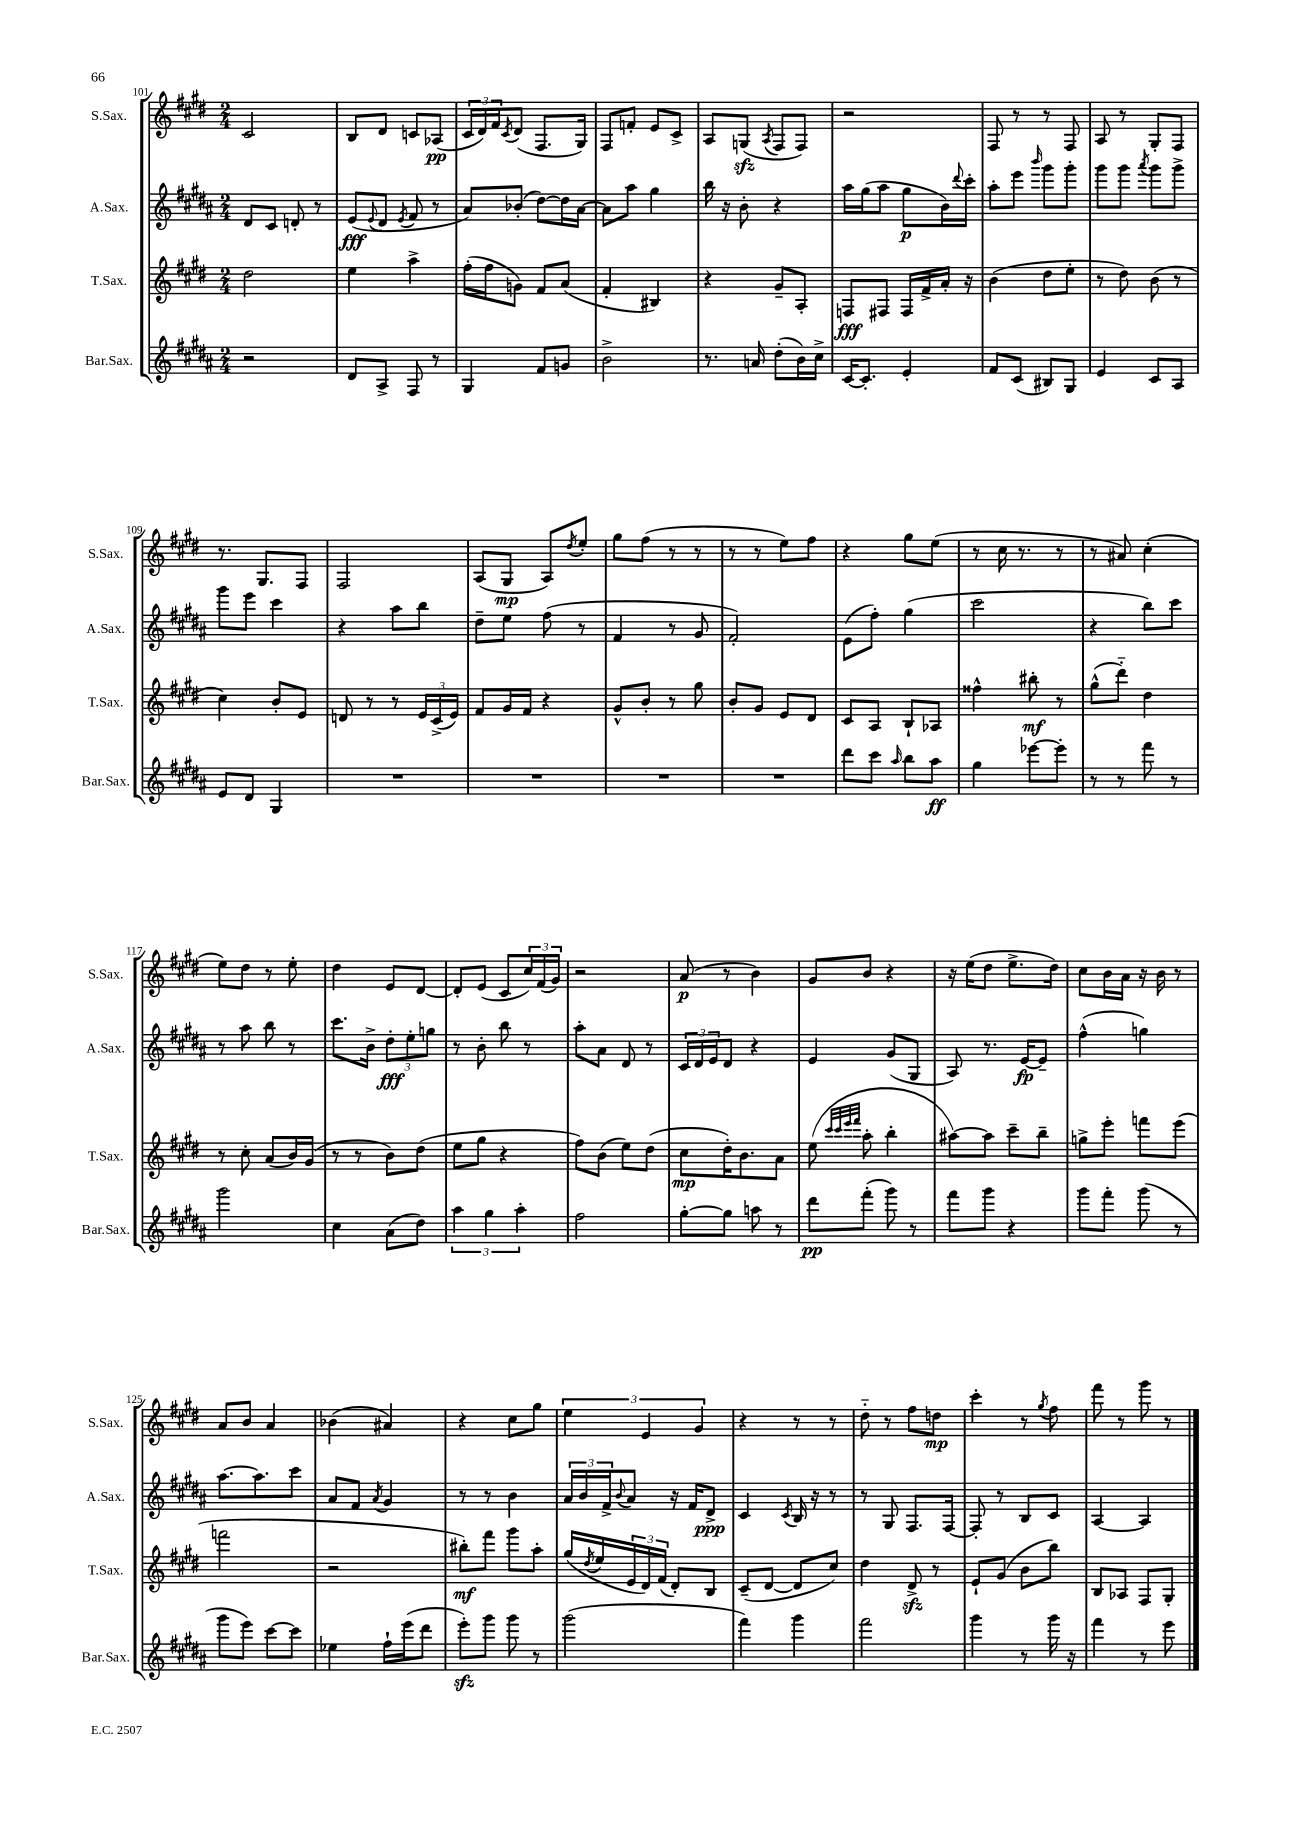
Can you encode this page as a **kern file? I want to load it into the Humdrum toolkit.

**kern	**dynam	**kern	**dynam	**kern	**dynam	**kern	**dynam
*part4	*part4	*part3	*part3	*part2	*part2	*part1	*part1
*staff4	*staff4	*staff3	*staff3	*staff2	*staff2	*staff1	*staff1
*I"Bar.Sax.	*	*I"T.Sax.	*	*I"A.Sax.	*	*I"S.Sax.	*
*I'Bar.Sax.	*	*I'T.Sax.	*	*I'A.Sax.	*	*I'S.Sax.	*
*clefG2	*	*clefG2	*	*clefG2	*	*clefG2	*
*k[f#c#g#d#a#]	*	*k[f#c#g#d#]	*	*k[f#c#g#d#a#]	*	*k[f#c#g#d#]	*
*M2/4	*	*M2/4	*	*M2/4	*	*M2/4	*
=101	=101	=101	=101	=101	=101	=101	=101
2r	.	2dd#\	.	8d#/L	.	2c#/	.
.	.	.	.	8c#/J	.	.	.
.	.	.	.	8dn'/	.	.	.
.	.	.	.	8r	.	.	.
=102	=102	=102	=102	=102	=102	=102	=102
8d#/L	.	4ee\	.	(8e/L	fff	8B/L	.
.	.	.	.	8qqe/	.	.	.
8A#^/J	.	.	.	8d#/J	.	8d#/J	.
.	.	.	.	8qe/	.	.	.
8F#/	.	4aa^\	.	8f#/	.	8cn/L	.
8r	.	.	.	8r	.	(8A-X/J	pp
=103	=103	=103	=103	=103	=103	=103	=103
4G#/	.	(16ff#'\LL	.	8a#/L)	.	24c#/LL	.
.	.	.	.	.	.	24d#/)	.
.	.	16ff#\J	.	.	.	.	.
.	.	.	.	.	.	24f#/J	.
.	.	.	.	.	.	8qc#/	.
.	.	8gn\J)	.	(8b-X'/J	.	(8d#/J	.
8f#/L	.	8f#/L	.	[8dd#\L)	.	8.F#/L	.
8gn/J	.	(8a/J	.	16dd#\L]	.	.	.
.	.	.	.	[16a#\JJ	.	16G#/Jk)	.
=104	=104	=104	=104	=104	=104	=104	=104
2b^\	.	4f#'/	.	8a#\L]	.	8F#/L	.
.	.	.	.	8aa#\J	.	8fn'/J	.
.	.	4B#X/)	.	4gg#\	.	8e/L	.
.	.	.	.	.	.	8c#^/J	.
=105	=105	=105	=105	=105	=105	=105	=105
8.r	.	4r	.	16bb\	.	8A/L	.
.	.	.	.	16r	.	.	.
.	.	.	.	8b'\	.	(8Gnzz/J	.
16an/	.	.	.	.	.	.	.
.	.	.	.	.	.	8qA/	.
(8dd#'\L	.	8g#~/L	.	4r	.	8F#/L	.
16b\L)	.	8A'/J	.	.	.	8F#/J)	.
16cc#^\JJ	.	.	.	.	.	.	.
=106	=106	=106	=106	=106	=106	=106	=106
[16c#/KL	.	8Fn/L	fff	16aa#\LL	.	2r	.
8.c#'/J]	.	.	.	(16gg#\J	.	.	.
.	.	8F#X/J	.	8aa#\J	.	.	.
4e'/	.	16F#/LL	.	8gg#\L	p	.	.
.	.	16f#^/	.	.	.	.	.
.	.	16a'/JJ	.	16b\L)	.	.	.
.	.	.	.	8qqddd#/	.	.	.
.	.	16r	.	16ccc#'\JJ	.	.	.
=107	=107	=107	=107	=107	=107	=107	=107
8f#/L	.	(4b\	.	8aa#'\L	.	8F#/	.
(8c#/J	.	.	.	8eee\J	.	8r	.
.	.	.	.	16qqbbb/	.	.	.
8B#X/L)	.	8dd#\L	.	8ggg#\L	.	8r	.
8G#/J	.	8ee'\J	.	8ggg#'\J	.	8F#/	.
=108	=108	=108	=108	=108	=108	=108	=108
4e/	.	8r	.	8ggg#\L	.	8A/	.
.	.	8dd#\)	.	8ggg#\J	.	8r	.
.	.	.	.	8qaaa#/	.	.	.
8c#/L	.	(8b\	.	8ggg#\L	.	8G#'/L	.
8A#/J	.	8r	.	8ggg#^\J	.	8F#/J	.
!!LO:LB:g=z
=109	=109	=109	=109	=109	=109	=109	=109
8e/L	.	4cc#\)	.	8ggg#\L	.	8.r	.
8d#/J	.	.	.	8eee\J	.	.	.
.	.	.	.	.	.	8.G#/L	.
4G#/	.	8b'/L	.	4ccc#\	.	.	.
.	.	8e/J	.	.	.	8F#/J	.
=110	=110	=110	=110	=110	=110	=110	=110
2r	.	8dn/	.	4r	.	2F#/	.
.	.	8r	.	.	.	.	.
.	.	8r	.	8aa#\L	.	.	.
.	.	24e/LL	.	8bb\J	.	.	.
.	.	(24c#^/	.	.	.	.	.
.	.	24e/JJ)	.	.	.	.	.
=111	=111	=111	=111	=111	=111	=111	=111
2r	.	8f#/L	.	8dd#~\L	.	(8A/L	.
.	.	16g#/L	.	8ee\J	.	8G#/J	mp
.	.	16f#/JJ	.	.	.	.	.
.	.	4r	.	(8ff#\	.	8A/L)	.
.	.	.	.	.	.	8qdd#/	.
.	.	.	.	8r	.	8ee'/J	.
=112	=112	=112	=112	=112	=112	=112	=112
2r	.	8g#^^/L	.	4f#/	.	8gg#\L	.
.	.	8b'/J	.	.	.	(8ff#\J	.
.	.	8r	.	8r	.	8r	.
.	.	8gg#\	.	8g#/	.	8r	.
=113	=113	=113	=113	=113	=113	=113	=113
2r	.	8b'/L	.	2f#'/)	.	8r	.
.	.	8g#/J	.	.	.	8r	.
.	.	8e/L	.	.	.	8ee\L)	.
.	.	8d#/J	.	.	.	8ff#\J	.
=114	=114	=114	=114	=114	=114	=114	=114
8ddd#\L	.	8c#/L	.	(8e\L	.	4r	.
8ccc#\J	.	8A/J	.	8ff#'\J)	.	.	.
16qqaa#/	.	.	.	.	.	.	.
8bb\L	.	8B`/L	.	(4gg#\	.	8gg#\L	.
8aa#\J	ff	8A-X/J	.	.	.	(8ee\J	.
=115	=115	=115	=115	=115	=115	=115	=115
4gg#\	.	4ff##X^^\	.	2ccc#\	.	8r	.
.	.	.	.	.	.	16cc#\	.
.	.	.	.	.	.	8.r	.
[8eee-X\L	.	8bb#X'\	mf	.	.	.	.
8eee-'\J]	.	8r	.	.	.	8r	.
=116	=116	=116	=116	=116	=116	=116	=116
8r	.	(8gg#^^\L	.	4r	.	8r	.
8r	.	8ddd#\J)	.	.	.	8a#X/)	.
8fff#\	.	4dd#\	.	8bb\L)	.	(4cc#'\	.
8r	.	.	.	8ccc#\J	.	.	.
!!LO:LB:g=z
=117	=117	=117	=117	=117	=117	=117	=117
2ggg#\	.	8r	.	8r	.	8ee\L)	.
.	.	8cc#'\	.	8aa#\	.	8dd#\J	.
.	.	(8a/L	.	8bb\	.	8r	.
.	.	16b/L)	.	8r	.	8ee'\	.
.	.	(16g#/JJ	.	.	.	.	.
=118	=118	=118	=118	=118	=118	=118	=118
4cc#\	.	8r	.	8.ccc#\L	.	4dd#\	.
.	.	8r	.	.	.	.	.
.	.	.	.	16b^\Jk	.	.	.
(8a#\L	.	8b\L)	.	12dd#'\L	fff	8e/L	.
.	.	.	.	12ee'\	.	.	.
8dd#\J)	.	(8dd#\J	.	.	.	[8d#/J	.
.	.	.	.	12ggn\J	.	.	.
=119	=119	=119	=119	=119	=119	=119	=119
6aa#\	.	8ee\L	.	8r	.	8d#'/L]	.
.	.	8gg#\J	.	8b'\	.	(8e/J	.
6gg#\	.	.	.	.	.	.	.
.	.	4r	.	8bb\	.	8c#/L	.
6aa#'\	.	.	.	.	.	.	.
.	.	.	.	8r	.	24cc#/L)	.
.	.	.	.	.	.	(24f#/	.
.	.	.	.	.	.	24g#/JJ)	.
=120	=120	=120	=120	=120	=120	=120	=120
2ff#\	.	8ff#\L)	.	8aa#'\L	.	2r	.
.	.	(8b\J	.	8a#\J	.	.	.
.	.	8ee\L)	.	8d#/	.	.	.
.	.	(8dd#\J	.	8r	.	.	.
=121	=121	=121	=121	=121	=121	=121	=121
[8gg#'\L	.	8cc#\L	mp	24c#/LL	.	(8a/	p
.	.	.	.	24d#/	.	.	.
.	.	.	.	24e/J	.	.	.
8gg#\J]	.	16dd#'\K)	.	8d#/J	.	8r	.
.	.	8.b\	.	.	.	.	.
8aan\	.	.	.	4r	.	4b\)	.
8r	.	8a\J	.	.	.	.	.
=122	=122	=122	=122	=122	=122	=122	=122
8ddd#\L	pp	(8ee\	.	4e/	.	8g#/L	.
.	.	32qqccc#/LLL	.	.	.	.	.
.	.	32qqccc#/	.	.	.	.	.
.	.	32qqeee/	.	.	.	.	.
.	.	32qqfff#/JJJ	.	.	.	.	.
(8fff#'\J	.	8aa'\	.	.	.	8b/J	.
8ggg#\)	.	4bb'\	.	(8g#/L	.	4r	.
8r	.	.	.	8G#/J	.	.	.
=123	=123	=123	=123	=123	=123	=123	=123
8fff#\L	.	[8aa#X\L)	.	8A#/)	.	16r	.
.	.	.	.	.	.	(16ee\KL	.
8ggg#\J	.	8aa#\J]	.	8.r	.	8dd#\J	.
4r	.	8ccc#~\L	.	.	.	8.ee^\L	.
.	.	.	.	[16e/KL	fp	.	.
.	.	8bb~\J	.	8e~/J]	.	.	.
.	.	.	.	.	.	16dd#\Jk)	.
=124	=124	=124	=124	=124	=124	=124	=124
8ggg#\L	.	8ggn^\L	.	(4ff#^^\	.	8cc#\L	.
8fff#'\J	.	8eee'\J	.	.	.	16b\L	.
.	.	.	.	.	.	16a\JJ	.
(8ggg#\	.	8fffn\L	.	4ggn\)	.	16r	.
.	.	.	.	.	.	16b\	.
8r	.	(8eee\J	.	.	.	8r	.
!!LO:LB:g=z
=125	=125	=125	=125	=125	=125	=125	=125
8ggg#\L	.	2fffn\	.	[8.aa#\L	.	8a/L	.
8eee\J)	.	.	.	.	.	8b/J	.
.	.	.	.	8.aa#\]	.	.	.
[8ccc#\L	.	.	.	.	.	4a/	.
8ccc#\J]	.	.	.	8ccc#\J	.	.	.
=126	=126	=126	=126	=126	=126	=126	=126
4ee-X\	.	2r	.	8a#/L	.	(4b-X\	.
.	.	.	.	8f#/J	.	.	.
.	.	.	.	8qa#/	.	.	.
16ff#`\LL	.	.	.	4g#/	.	4a#X/)	.
(16eee\J	.	.	.	.	.	.	.
8ddd#\J	.	.	.	.	.	.	.
=127	=127	=127	=127	=127	=127	=127	=127
8eeezz'\L)	.	8bb#X'\L)	mf	8r	.	4r	.
8ggg#\J	.	8fff#\J	.	8r	.	.	.
8ggg#\	.	8ggg#\L	.	4b\	.	8cc#\L	.
8r	.	8aa'\J	.	.	.	8gg#\J	.
=128	=128	=128	=128	=128	=128	=128	=128
(2ggg#\	.	(16gg#/LL	.	24a#/LL	.	6ee\	.
.	.	.	.	24b/	.	.	.
.	.	8qdd#/	.	.	.	.	.
.	.	16ee/	.	.	.	.	.
.	.	.	.	24f#^/J	.	.	.
.	.	.	.	8qqb/	.	.	.
.	.	24e/	.	8a#/J	.	.	.
.	.	24d#/)	.	.	.	6e/	.
.	.	(24f#/JJ	.	.	.	.	.
.	.	8d#'/L)	.	16r	.	.	.
.	.	.	.	16f#/KL	.	.	.
.	.	.	.	.	.	6g#/	.
.	.	8B/J	.	8d#^/J	ppp	.	.
=129	=129	=129	=129	=129	=129	=129	=129
4fff#\)	.	(8c#~/L	.	4c#/	.	4r	.
.	.	[8d#/J	.	.	.	.	.
.	.	.	.	8qc#/	.	.	.
4ggg#\	.	8d#/L]	.	16B/	.	8r	.
.	.	.	.	16r	.	.	.
.	.	8cc#/J)	.	8r	.	8r	.
=130	=130	=130	=130	=130	=130	=130	=130
2fff#\	.	4dd#\	.	8r	.	8dd#\	.
.	.	.	.	8G#/	.	8r	.
.	.	8d#zz^/	.	8.F#/L	.	8ff#\L	.
.	.	8r	.	.	.	8ddn\J	mp
.	.	.	.	[16F#/Jk	.	.	.
=131	=131	=131	=131	=131	=131	=131	=131
4ggg#\	.	8e`/L	.	8F#'/]	.	4ccc#'\	.
.	.	(8g#/J	.	8r	.	.	.
8r	.	8b\L	.	8B/L	.	8r	.
.	.	.	.	.	.	8qgg#/	.
16ggg#\	.	8bb\J)	.	8c#/J	.	8ff#\	.
16r	.	.	.	.	.	.	.
=132	=132	=132	=132	=132	=132	=132	=132
4fff#\	.	8B/L	.	[4A#/	.	8fff#\	.
.	.	8A-X/J	.	.	.	8r	.
8r	.	8F#/L	.	4A#/]	.	8ggg#\	.
8eee\	.	8G#'/J	.	.	.	8r	.
==	==	==	==	==	==	==	==
*-	*-	*-	*-	*-	*-	*-	*-
